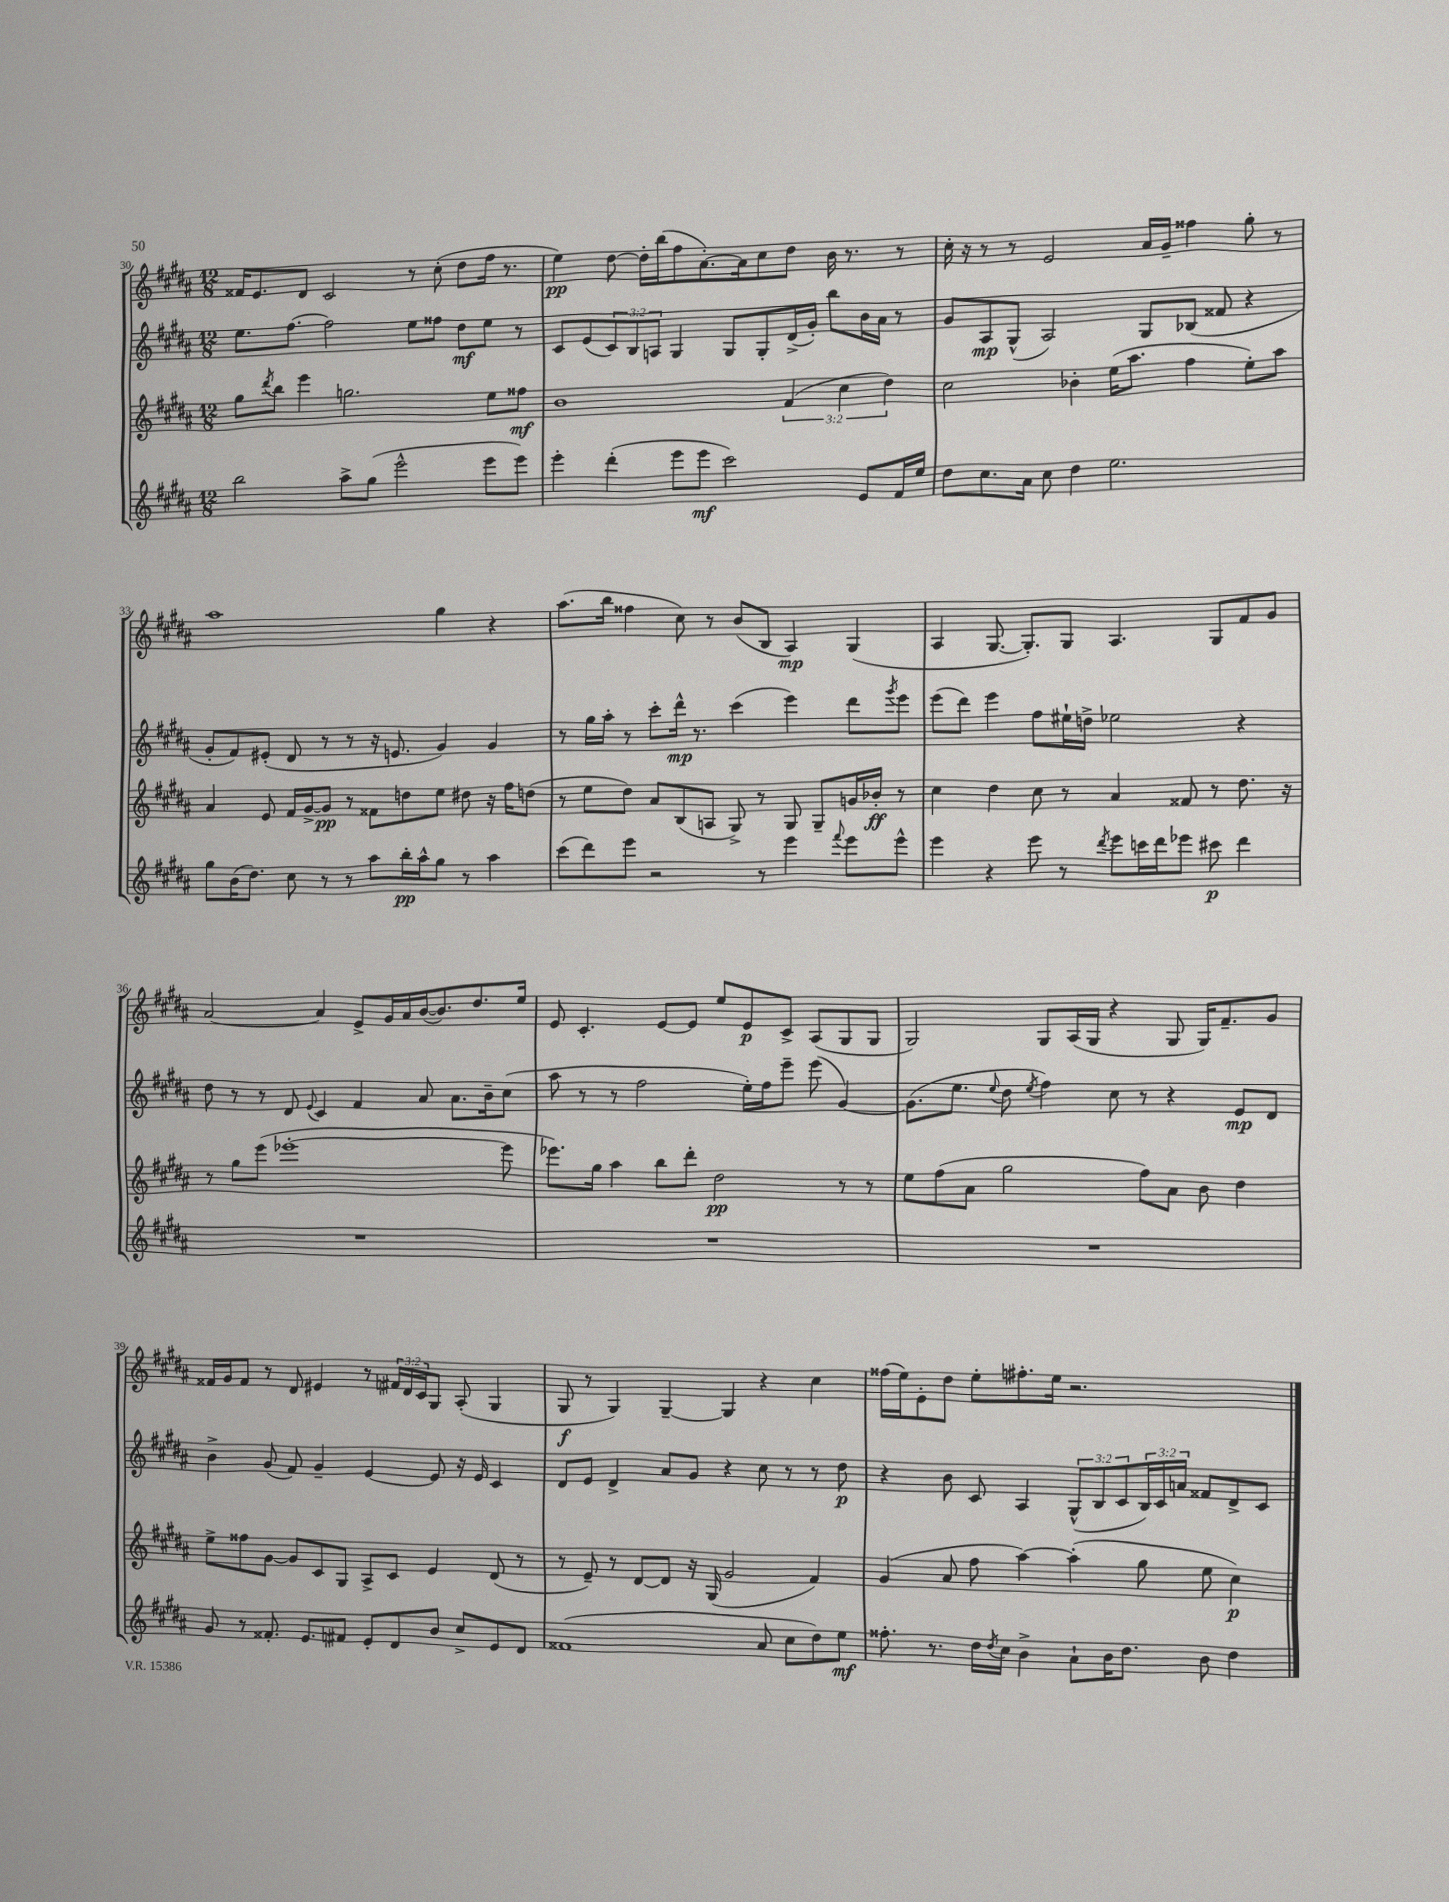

**kern	**kern	**kern	**kern
*staff4	*staff3	*staff2	*staff1
*clefG2	*clefG2	*clefG2	*clefG2
*k[f#c#g#d#a#]	*k[f#c#g#d#a#]	*k[f#c#g#d#a#]	*k[f#c#g#d#a#]
*M12/8	*M12/8	*M12/8	*M12/8
2bb	8gg#	8.ee	16f##
.	.	.	8.e
.	8qddd#	.	.
.	8bb	.	.
.	.	[8.ff#	.
.	4eee	.	8d#
.	.	2ff#]	2c#
8aa#^	2.gg	.	.
(8gg#	.	.	.
2eee^^	.	.	.
.	.	8ee	8r
.	.	8ff##	(8cc#'
.	.	8dd#	8dd#
8eee	8ee	8ee	16ff#
.	.	.	8.r
8eee)	8ff##	8r	.
=	=	=	=
4eee'	1b	8c#	4ee)
.	.	(8e	.
(4ddd#'	.	12c#)	[8dd#
.	.	12B	.
.	.	.	16dd#']
.	.	12A	.
.	.	.	(16bb
8eee	.	4G#	8ff#
8eee	.	.	[8.a#')
2ccc#)	.	8G#	.
.	.	.	16a#]
.	.	8G#'	8cc#
.	(6f#	(16d#^	8dd#
.	.	16g#')	.
.	.	8bb	16b
.	6cc#	.	.
.	.	.	8.r
8e	.	16b	.
.	.	16a#	.
.	6dd#)	.	.
16f#	.	8r	8r
16ee	.	.	.
=	=	=	=
8dd#	2cc#	8g#	16cc#'
.	.	.	16r
8.cc#	.	8A#	8r
.	.	(8G#^^	8r
16a#	.	.	.
8cc#	.	2A#)	2e
4dd#	4b-'	.	.
2.ee	(16ee	.	.
.	8.aa#	.	.
.	.	8G#	16a#
.	.	.	16g#~
.	4ff#	(8B-	4ff##
.	.	8f##	.
.	8ee')	4r	8gg#'
.	8aa#	.	8r
=	=	=	=
8gg#	4a#	8g#'	1aa#
(16b	.	8f#)	.
8.dd#)	.	.	.
.	8e	(8e#'	.
8cc#	16f#	8d#	.
.	[16g#^	.	.
8r	8g#]	8r	.
8r	8r	8r	.
8aa#	8f##	16r	.
.	.	8.e	.
16bb'	8dd	.	.
16aa#^^	.	.	.
8gg#	8ee	4g#)	4gg#
8r	8dd#	.	.
4aa#	16r	4g#	4r
.	16ff#	.	.
.	(8dd	.	.
=	=	=	=
(8ccc#	8r	8r	(8.aa#
8ddd#)	8ee	16gg#	.
.	.	16aa#'	16bb
8eee	8dd#)	8r	4ff##
2r	8a#	8ccc#'	.
.	(8B	16ddd#^^	8cc#)
.	.	8.r	.
.	8A	.	8r
.	8G#^)	(4ccc#	(8b
8r	8r	.	8B
4eee	8G#	4eee)	4A#)
.	8G#~	.	.
8qqfff#	.	.	.
8eee	16g	8ddd#	(4G#
.	16b-'	.	.
.	.	8qggg#	.
8eee^^	8r	8eee	.
=	=	=	=
4eee	4cc#	(8eee	4A#
.	.	8ddd#)	.
4r	4dd#	4eee	[8.G#
.	.	.	8.G#'])
8eee	8cc#	8ff#	.
8r	8r	16ee#`	8G#
.	.	16dd^	.
8qddd#	.	.	.
8eee	4a#	2ee-	4.A#
16ccc	.	.	.
16ddd#	.	.	.
8eee-	8f##	.	.
8ccc#	8r	.	8G#
4ddd#	8.dd#	4r	8f#
.	.	.	8g#
.	16r	.	.
=	=	=	=
1.r	8r	8dd#	[2a#
.	8gg#	8r	.
.	(8eee	8r	.
.	[1eee-'	8d#	.
.	.	8qqe	.
.	.	4c#	4a#]
.	.	4f#	8e^
.	.	.	16g#
.	.	.	16a#
.	.	8a#	([16b
.	.	.	8.b])
.	.	8.a#	.
.	.	.	8.dd#
.	.	16b~	.
.	8eee-]	(8cc#	.
.	.	.	16ee
=	=	=	=
1.r	8.eee-)	8aa#	8e
.	.	8r	4.c#'
.	16gg#	.	.
.	4aa#	8r	.
.	.	2ff#	.
.	8bb	.	[8e
.	8ddd#'	.	8e]
.	2dd#	.	8ee
.	.	16ee')	8e
.	.	16ff#	.
.	.	8eee~	8c#^
.	.	(8eee	(8A#
.	8r	[4g#)	8G#
.	8r	.	8G#
=	=	=	=
1.r	8ee	(8.g#]	2G#)
.	(8ff#	.	.
.	.	8.ee	.
.	8a#	.	.
.	.	8qqee	.
.	2gg#	8dd#	.
.	.	8qee	.
.	.	4ff#)	8G#
.	.	.	(16A#
.	.	.	16G#
.	.	8cc#	4r
.	8ff#)	8r	.
.	8a#	4r	8G#
.	8b	.	16G#)
.	.	.	8.f#~
.	4dd#	8e	.
.	.	8d#	8g#
=	=	=	=
8g#	8ee^	4b^	16f##
.	.	.	16g#
8r	8ff##	.	8f##
8.f##'	[8g#	(8g#	8r
.	8g#]	8f#)	8d#
8.e	.	.	.
.	8c#	4g#~	4e#
8f#	8G#	.	.
8e'	8A#^	[4e	8r
8d#	8c#	.	24f#
.	.	.	24d#
.	.	.	24c#
8b	4e	8e]	8G#
8cc#^	.	16r	(8A#'
.	.	16e	.
8e	(8d#	4c#	4G#
8d#	8r	.	.
=	=	=	=
(1f##	8r	8d#	8G#
.	8e~)	8e	8r
.	8r	4d#^	4G#)
.	[8d#	.	.
.	8d#]	8a#	[4G#~
.	16r	8g#	.
.	(16G#	.	.
.	2g#	4r	4G#]
8a#	.	8cc#	4r
8cc#	.	8r	.
8dd#)	4f#)	8r	4cc#
8ee	.	8dd#	.
=	=	=	=
8.ff##'	(4g#	4r	(16ff##
.	.	.	16ee)
.	.	.	8e'
8.r	.	.	.
.	8a#	8b	8dd#
16dd#	8ff#	8c#	8ee'
8qdd#	.	.	.
16cc#	.	.	.
4b^	[4aa#)	4A#	8.ff#'
.	.	.	16ee
8a#`	(4aa#']	(12G#^^	2.r
.	.	12B	.
16b	.	.	.
.	.	12c#	.
8.dd#	.	.	.
.	8gg#	24B)	.
.	.	24c#	.
.	.	24a	.
8b	8ee	8f##	.
4dd#	4cc#)	8d#^	.
.	.	8c#	.
==	==	==	==
*-	*-	*-	*-
